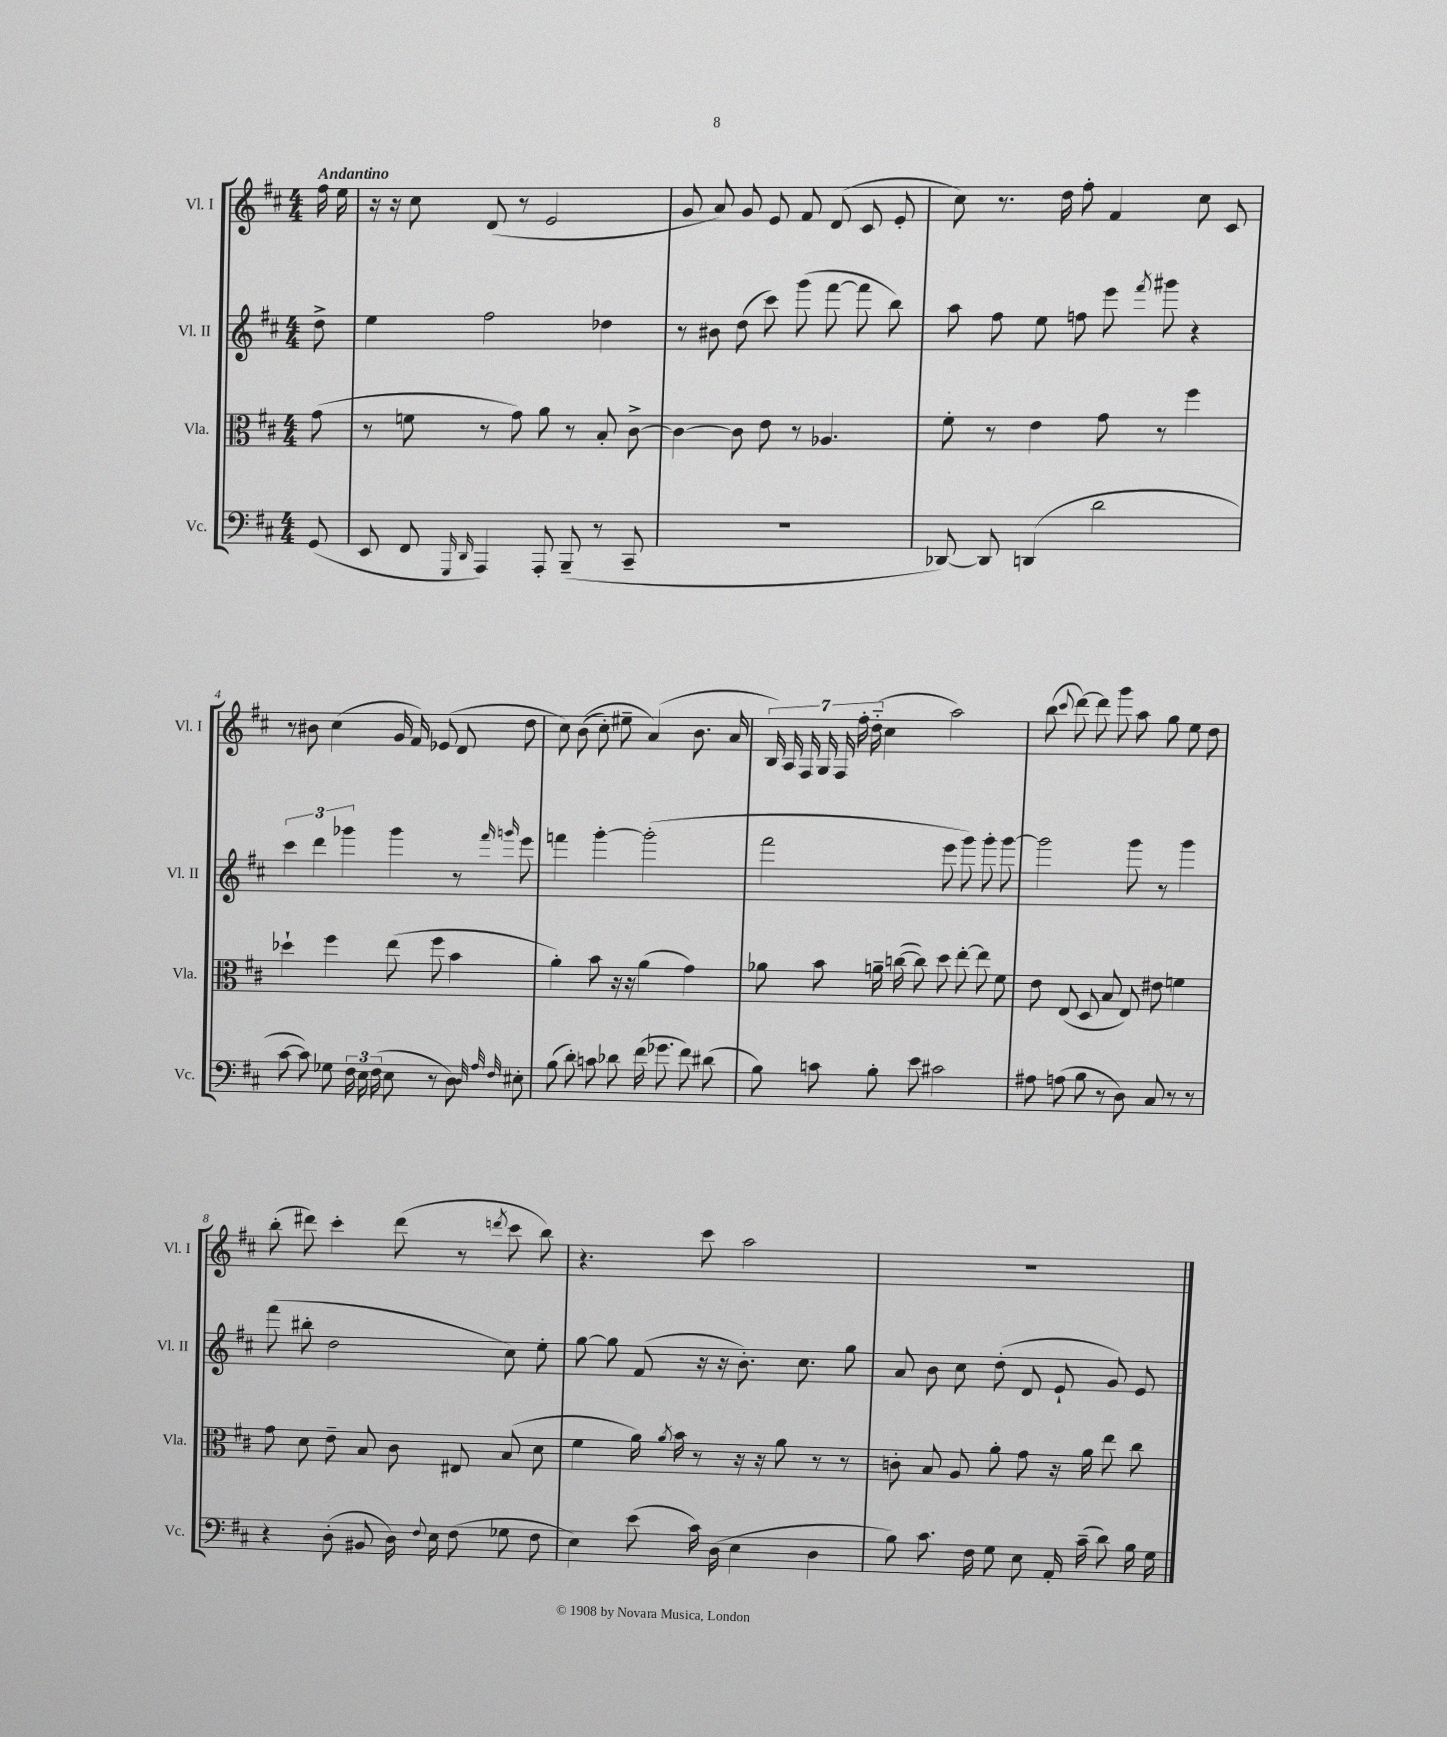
<<
\new StaffGroup <<
\new Staff = "s0" \with { instrumentName = "Vl. I" shortInstrumentName = "Vl. I" } {
    \clef treble \key d \major \numericTimeSignature \time 4/4 \partial 8 \tempo "Andantino"
    \autoBeamOff fis''16 e''16 |
    r16 r16 cis''8 d'8( r8 e'2 |
    g'8 a'8) g'8 e'8 fis'8 d'8( cis'8 e'8-. |
    cis''8) r8. d''16 fis''8-. fis'4 cis''8 cis'8 |
    r8 bis'8 cis''4( g'16 fis'16) ees'8( d'8 d''8 |
    cis''8) b'8(\( cis''8-.) eis''8-- a'4(\) b'8. a'16 |
    \tuplet 7/4 { b16) a16 fis16 g16 fis16 fis''16-. d''16-_( } cis''4 a''2) |
    b''8( \appoggiatura { cis'''8 } d'''8~) d'''8 g'''8 a''8 g''8 e''8 d''8 |
    b''8-.( dis'''8) cis'''4-. dis'''8( r8 \acciaccatura { d'''8 } cis'''8 b''8) |
    r4. cis'''8 a''2 |
    R1 \bar "|." |
}
\new Staff = "s1" \with { instrumentName = "Vl. II" shortInstrumentName = "Vl. II" } {
    \clef treble \key d \major \numericTimeSignature \time 4/4 \partial 8
    \autoBeamOff d''8-> |
    e''4 fis''2 des''4 |
    r8 bis'8 d''8( cis'''8) g'''8( fis'''8~ fis'''8 b''8) |
    a''8 fis''8 e''8 f''8 e'''8 \acciaccatura { fis'''8 } gis'''8 r4 |
    \tuplet 3/2 { cis'''4 d'''4 ges'''4 } ges'''4 r8 \grace { fis'''16 g'''16 } e'''8 |
    f'''4 g'''4~-. g'''2-.( |
    fis'''2 e'''8 g'''8) g'''8-. g'''8~ |
    g'''2 g'''8 r8 g'''4 |
    fis'''8( bis''8-. d''2 cis''8) e''8-. |
    g''8~ g''8 fis'8( r16 r16 b'8.-.) cis''8. g''8 |
    a'8 b'8 cis''8 d''8-.( d'8 e'8-! g'8) e'8 \bar "|." |
}
\new Staff = "s2" \with { instrumentName = "Vla." shortInstrumentName = "Vla." } {
    \clef alto \key d \major \numericTimeSignature \time 4/4 \partial 8
    \autoBeamOff g'8( |
    r8 f'8 r8 g'8) a'8 r8 b8-. cis'8~-> |
    cis'4~ cis'8 e'8 r8 aes4. |
    fis'8-. r8 e'4 g'8 r8 fis''4 |
    des''4-! fis''4 e''8( fis''8 b'4 |
    a'4-.) b'8 r16 r16 a'4( g'4) |
    aes'8 b'8 a'16-- c''16~( c''8) d''8 e''8~-. e''8 fis'8 |
    e'8 e8( d8 b8 e8) eis'8 f'4 |
    g'8 d'8 e'8-- b8 cis'8 eis8 b8( d'8 |
    fis'4 a'16) \acciaccatura { a'8 } b'16 r8 r16 r16 a'8 r8 r8 |
    c'8-. b8 a8 a'8-. g'8 r16 a'16 e''8 cis''8 \bar "|." |
}
\new Staff = "s3" \with { instrumentName = "Vc." shortInstrumentName = "Vc." } {
    \clef bass \key d \major \numericTimeSignature \time 4/4 \partial 8
    \autoBeamOff g,8( |
    e,8 fis,8 \grace { g,,16 d,16 } a,,4) a,,8-. b,,8--( r8 cis,8-- |
    R1 |
    des,8~) des,8 d,4( d'2 |
    cis'8~ cis'8) ges8 \tuplet 3/2 { fis16 e16 fis16( } e8 r8 d8) \grace { d32 a32 fis32 } eis8-. |
    b8( d'8-.) c'8 des'8 fis'16( ges'8. fis'8) dis'8( |
    b8) c'8 b8-. e'8 cis'2 |
    ais8 a8( b8 r8 d8) cis8 r8 r8 |
    r4 d8-.( bis,8 d16) \appoggiatura { fis8 } e16 fis8( ges8 fis8 |
    e4) e'8( cis'16) d16( e4 d4 |
    b8) cis'8. fis16 g8 e8 a,16-. cis'16--( d'8) b16 g16 \bar "|." |
}
>>
>>
